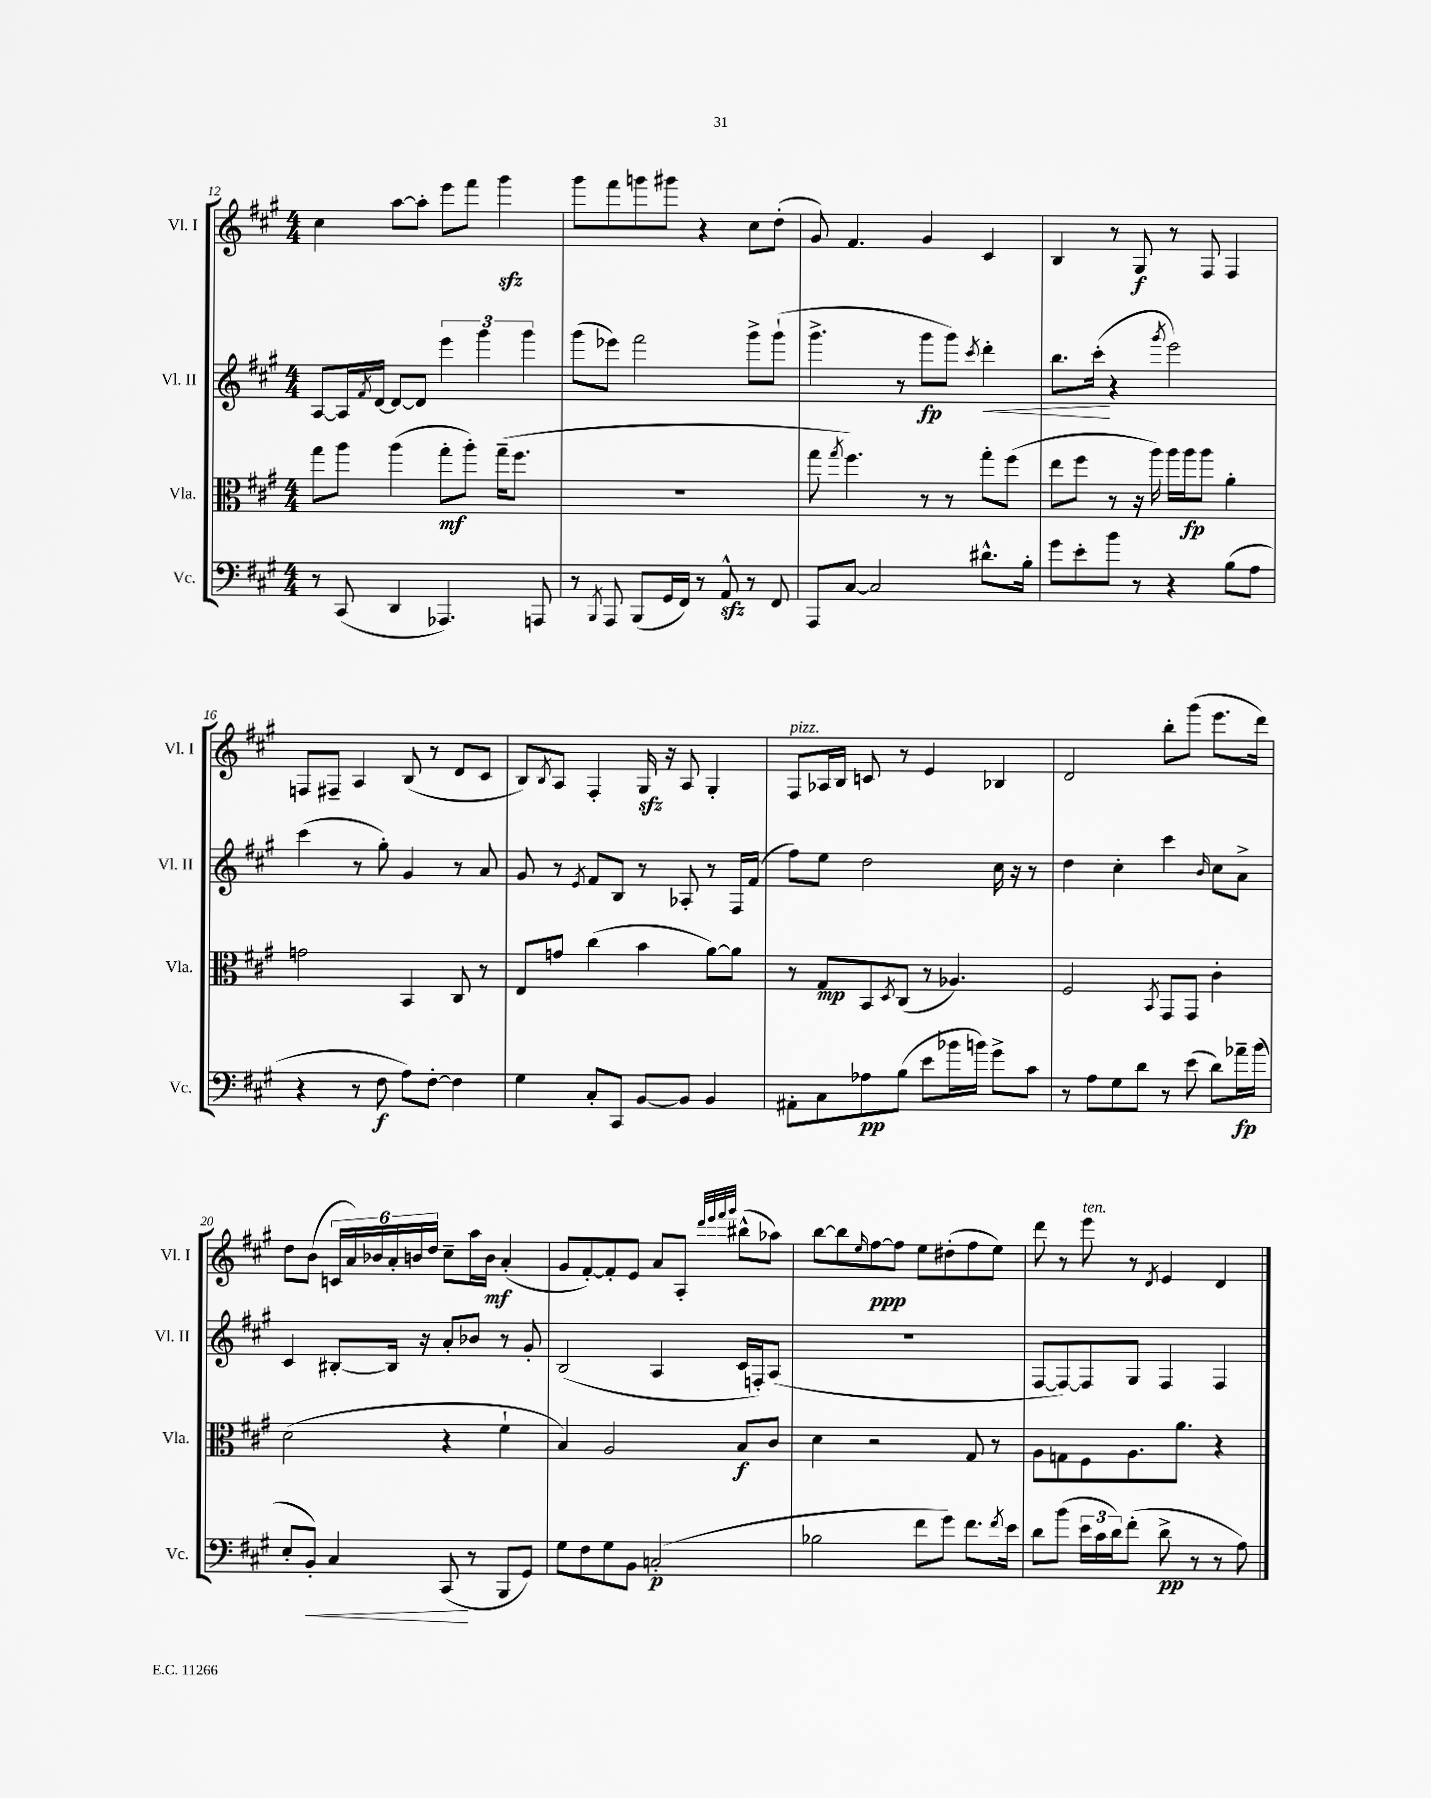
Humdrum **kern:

**kern	**dynam	**kern	**dynam	**kern	**dynam	**kern	**dynam
*part4	*part4	*part3	*part3	*part2	*part2	*part1	*part1
*staff4	*staff4	*staff3	*staff3	*staff2	*staff2	*staff1	*staff1
*I"Vc.	*	*I"Vla.	*	*I"Vl. II	*	*I"Vl. I	*
*I'Vc.	*	*I'Vla.	*	*I'Vl. II	*	*I'Vl. I	*
*clefF4	*	*clefC3	*	*clefG2	*	*clefG2	*
*k[f#c#g#]	*	*k[f#c#g#]	*	*k[f#c#g#]	*	*k[f#c#g#]	*
*M4/4	*	*M4/4	*	*M4/4	*	*M4/4	*
=12	=12	=12	=12	=12	=12	=12	=12
8r	.	8gg#\L	.	[8A/L	.	4cc#\	.
(8CC#/	.	8aa\J	.	16A/L]	.	.	.
.	.	.	.	8qf#/	.	.	.
.	.	.	.	[16d/JJ	.	.	.
4DD/	.	(4aa\	.	8d/L_	.	[8aa\L	.
.	.	.	.	8d/J]	.	8aa'\J]	.
4.AAA-X/)	.	8gg#'\L	mf	6eee\	.	8eee\L	.
.	.	8aa'\J)	.	.	.	8fff#\J	.
.	.	.	.	6ggg#\	.	.	.
.	.	(16gg#~\KL	.	.	.	4ggg#zz\	.
.	.	8.ff#\J	.	.	.	.	.
.	.	.	.	6ggg#\	.	.	.
8AAAn/	.	.	.	.	.	.	.
=13	=13	=13	=13	=13	=13	=13	=13
8r	.	1r	.	(8ggg#\L	.	8ggg#\L	.
8qBBB/	.	.	.	.	.	.	.
8AAA/	.	.	.	8eee-X\J)	.	8fff#\	.
(8BBB/L	.	.	.	2fff#\	.	8gggn\	.
16GG#/L	.	.	.	.	.	8ggg#X\J	.
16FF#/JJ)	.	.	.	.	.	.	.
8r	.	.	.	.	.	4r	.
8AAzz^^/	.	.	.	.	.	.	.
8r	.	.	.	8ggg#^\L	.	8cc#\L	.
8FF#/	.	.	.	(8ggg#`\J	.	(8dd'\J	.
=14	=14	=14	=14	=14	=14	=14	=14
8AAA/L	.	8gg#\	.	4.ggg#^\	.	8g#/)	.
.	.	8qgg#/	.	.	.	.	.
[8C#/J	.	4.ff#\)	.	.	.	4.f#/	.
2C#/]	.	.	.	.	.	.	.
.	.	.	.	8r	.	.	.
.	.	8r	.	8ggg#\L	fp	4g#/	.
.	.	8r	.	8ggg#\J)	.	.	.
.	.	.	.	8qccc#/	.	.	.
!	!	!	!	!	!LO:HP:b	!	!
8.d#X^^\L	.	8gg#'\L	.	4ddd'\	<	4c#/	.
.	.	(8ff#\J	.	.	.	.	.
16B'\Jk	.	.	.	.	.	.	.
=15	=15	=15	=15	=15	=15	=15	=15
8g#\L	.	8ee\L	.	8.bb\L	.	4B/	.
8e'\	.	8ff#\J	.	.	.	.	.
.	.	.	.	(16ccc#'\Jk	.	.	.
8b\J	.	8r	.	4r	[	8r	.
8r	.	16r	.	.	.	8G#/	f
.	.	16aa\)	.	.	.	.	.
.	.	.	.	8qggg#/	.	.	.
4r	.	16aa\LL	.	2eee\)	.	8r	.
.	.	16aa\J	fp	.	.	.	.
.	.	8aa\J	.	.	.	8F#/	.
(8B\L	.	4a'\	.	.	.	4F#/	.
8A\J	.	.	.	.	.	.	.
!!LO:LB:g=z
=16	=16	=16	=16	=16	=16	=16	=16
4r	.	2gn\	.	(4ccc#\	.	8Fn/L	.
.	.	.	.	.	.	8F#X~/J	.
8r	.	.	.	8r	.	4A/	.
8F#\	f	.	.	8gg#'\)	.	.	.
8A\L)	.	4BB/	.	4g#/	.	(8B/	.
[8F#'\J	.	.	.	.	.	8r	.
4F#\]	.	8C#/	.	8r	.	8d/L	.
.	.	8r	.	8a/	.	8c#/J	.
=17	=17	=17	=17	=17	=17	=17	=17
4G#\	.	8E/L	.	8g#/	.	8B/L)	.
.	.	.	.	.	.	8qB/	.
.	.	8gn/J	.	8r	.	8A/J	.
.	.	.	.	8qe/	.	.	.
8C#'/L	.	(4cc#\	.	8f#/L	.	4F#'/	.
8CC#/J	.	.	.	8B/J	.	.	.
[8BB/L	.	4b\	.	8r	.	16G#zz/	.
.	.	.	.	.	.	16r	.
8BB/J]	.	.	.	8A-X'/	.	8A/	.
4BB/	.	[8a\L)	.	8r	.	4G#'/	.
.	.	8a\J]	.	16F#/LL	.	.	.
.	.	.	.	(16f#/JJ	.	.	.
=18	=18	=18	=18	=18	=18	=18	=18
!	!	!	!	!	!	!LO:TX:a:i:t=pizz.	!
8AA#X'\L	.	8r	.	8ff#\L)	.	8F#/L	.
8C#\	.	8G#/L	mp	8ee\J	.	16A-X/L	.
.	.	.	.	.	.	16B/JJ	.
8A-X\	pp	8BB/	.	2dd\	.	8cn/	.
.	.	8qD/	.	.	.	.	.
(8B\J	.	(8C#/J	.	.	.	8r	.
8e\L	.	8r	.	.	.	4e/	.
16b-X\L	.	4.A-X/)	.	.	.	.	.
16bn\JJ)	.	.	.	.	.	.	.
8g#^\L	.	.	.	16cc#\	.	4B-X/	.
.	.	.	.	16r	.	.	.
8c#\J	.	.	.	8r	.	.	.
=19	=19	=19	=19	=19	=19	=19	=19
8r	.	2F#/	.	4dd\	.	2d/	.
8A\L	.	.	.	.	.	.	.
8G#\	.	.	.	4cc#'\	.	.	.
8d\J	.	.	.	.	.	.	.
.	.	8qBB/	.	.	.	.	.
8r	.	8GG#/L	.	4ccc#\	.	8bb'\L	.
(8e\	.	8GG#/J	.	.	.	(8ggg#\J	.
.	.	.	.	16qqb/	.	.	.
8d\L)	.	4c#'\	.	8cc#\L	.	8.eee\L	.
16a-X~\L	fp	.	.	8a^\J	.	.	.
(16b\JJ	.	.	.	.	.	16ddd\Jk)	.
!!LO:LB:g=z
=20	=20	=20	=20	=20	=20	=20	=20
8E'/L	.	(2d\	.	4c#/	.	8dd\L	.
!	!LO:HP:b	!	!	!	!	!	!
8BB'/J)	<	.	.	.	.	(8b\J	.
4C#/	.	.	.	[8B#X'/L	.	24cn/LL	.
.	.	.	.	.	.	24a/)	.
.	.	.	.	.	.	24b-X/	.
.	.	.	.	16B#/Jk]	.	24a'/	.
.	.	.	.	.	.	24bn/	.
.	.	.	.	16r	.	.	.
.	.	.	.	.	.	24dd/JJ	.
(8CC#/	.	4r	.	8a'/L	.	8cc#~\L	.
8r	[	.	.	8b-X/J	.	16aa\L	.
.	.	.	.	.	.	16b\JJ	mf
8BBB/L	.	4f#`\	.	8r	.	(4a'/	.
8GG#/J)	.	.	.	8g#'/	.	.	.
=21	=21	=21	=21	=21	=21	=21	=21
8G#\L	.	4B/)	.	(2B/	.	8g#/L	.
8F#\	.	.	.	.	.	[8f#'/)	.
8G#\	.	2A/	.	.	.	8f#'/]	.
8BB\J	.	.	.	.	.	8e/J	.
(2Cn'/	p	.	.	4A/	.	8a/L	.
.	.	.	.	.	.	8A'/J	.
.	.	.	.	.	.	32qqddd/LLL	.
.	.	.	.	.	.	32qqeee/	.
.	.	.	.	.	.	32qqfff#/	.
.	.	.	.	.	.	32qqggg#/JJJ	.
.	.	8B/L	f	16c#/LL	.	(8bb#X^^\L	.
.	.	.	.	16Fn'/J)	.	.	.
.	.	8c#/J	.	(8A/J	.	8aa-X\J)	.
=22	=22	=22	=22	=22	=22	=22	=22
2B-X\	.	4d\	.	1r	.	[8bb\L	.
.	.	.	.	.	.	8bb\]	.
.	.	.	.	.	.	16qqee/	.
.	.	2r	.	.	.	[8ff#\	ppp
.	.	.	.	.	.	8ff#\J]	.
8f#\L	.	.	.	.	.	8ee\L	.
8g#\J)	.	.	.	.	.	(8dd#X'\	.
8.f#\L	.	8G#/	.	.	.	8ff#\	.
.	.	8r	.	.	.	8ee\J)	.
8qf#/	.	.	.	.	.	.	.
16e\Jk	.	.	.	.	.	.	.
=23	=23	=23	=23	=23	=23	=23	=23
8d\L	.	8A\L	.	[8F#/L	.	8ddd\	.
(8b\J	.	8Gn\	.	8F#/_)	.	8r	.
!	!	!	!	!	!	!LO:TX:a:i:t=ten.	!
24e\LL	.	8F#\	.	8F#/]	.	8eee\	.
24c#\	.	.	.	.	.	.	.
24d\J)	.	.	.	.	.	.	.
(8f#'\J	.	8.A\	.	8G#/J	.	8r	.
.	.	.	.	.	.	8qd/	.
8d^\	pp	.	.	4F#/	.	4e/	.
.	.	8.a\J	.	.	.	.	.
8r	.	.	.	.	.	.	.
8r	.	4r	.	4F#/	.	4d/	.
8A\)	.	.	.	.	.	.	.
==	==	==	==	==	==	==	==
*-	*-	*-	*-	*-	*-	*-	*-
